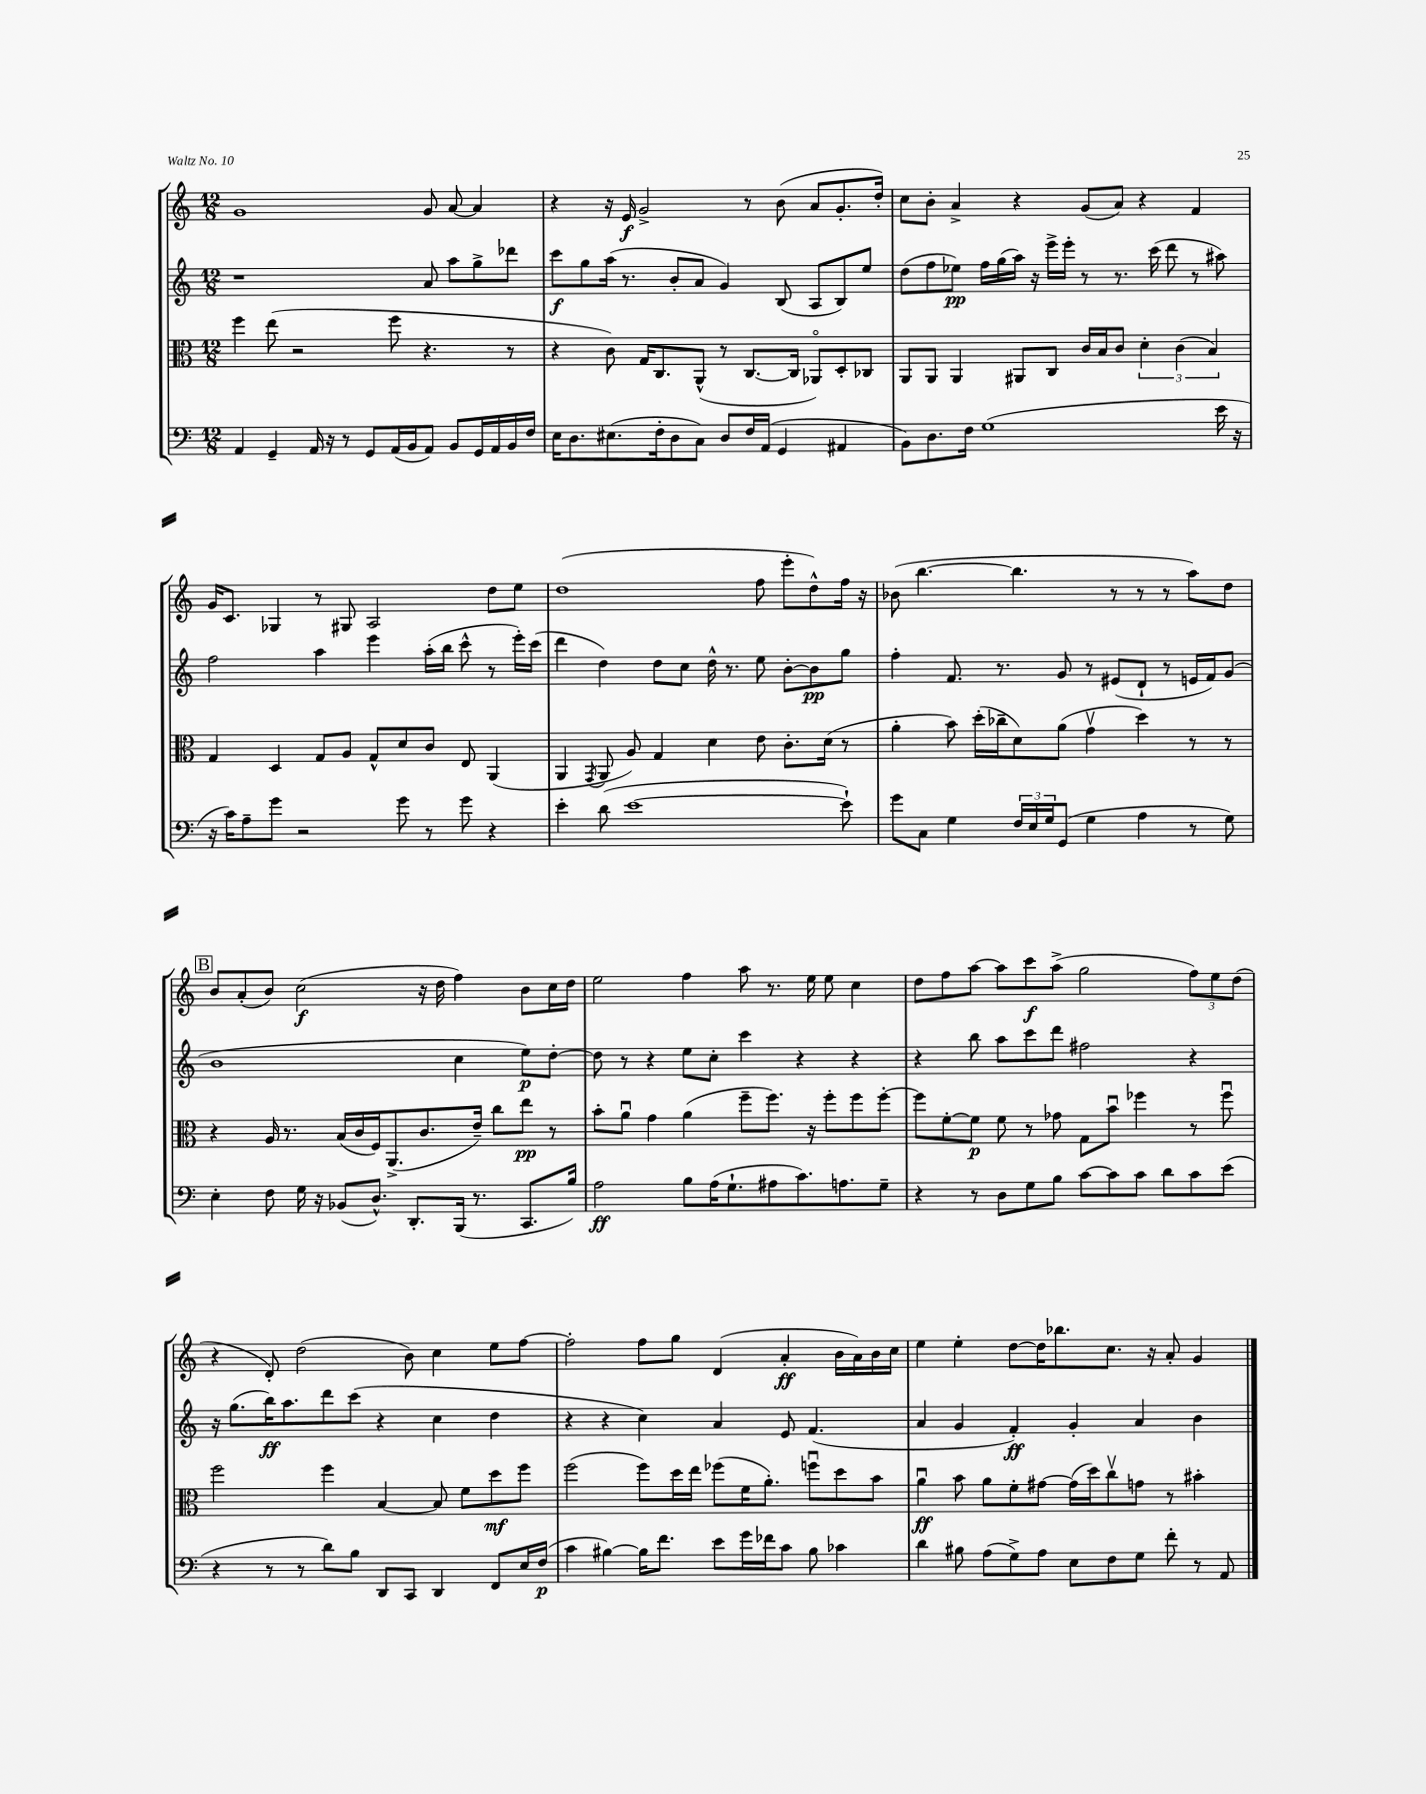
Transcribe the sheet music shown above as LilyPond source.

<<
\new StaffGroup <<
\new Staff = "s0" {
    \clef treble \key c \major \numericTimeSignature \time 12/8
    g'1 g'8 a'8~ a'4 |
    r4 r16 e'16\f g'2-> r8 b'8( a'8 g'8.-. d''16-.) |
    c''8 b'8-. a'4-> r4 g'8( a'8) r4 f'4 |
    g'16 c'8. ges4 r8 gis8 a2 d''8 e''8 |
    d''1( f''8 e'''8-. d''8-^) f''16 r16 |
    bes'8( b''4.~ b''4. r8 r8 r8 a''8) d''8 |
    \mark \markup { \box "B" } b'8 a'8-.( b'8) c''2\f( r16 d''16 f''4) b'8 c''16 d''16 |
    e''2 f''4 a''8 r8. e''16 e''8 c''4 |
    d''8 f''8 a''8~ a''8 c'''8\f a''8->( g''2 \tuplet 3/2 { f''8) e''8 d''8( } |
    r4 d'8-.) d''2( b'8) c''4 e''8 f''8~ |
    f''2-. f''8 g''8 d'4( a'4-.\ff b'16 a'16) b'16 c''16 |
    e''4 e''4-. d''8~ d''16 bes''8. c''8. r16 a'8-. g'4 \bar "|." |
}
\new Staff = "s1" {
    \clef treble \key c \major \numericTimeSignature \time 12/8
    r1 a'8 a''8 g''8-> des'''8 |
    c'''8\f g''8 a''16( r8. b'8-. a'8 g'4) b8( a8 b8) e''8 |
    d''8( f''8 ees''8\pp) f''16 g''16( a''16) r16 e'''16-> e'''16-. r8 r8. c'''16( d'''8 r8 ais''8) |
    f''2 a''4 e'''4 a''16-.( b''16 c'''8-^ r8 e'''16-.) c'''16( |
    d'''4 d''4) d''8 c''8 d''16-^ r8. e''8 b'8~-. b'8\pp g''8 |
    f''4-. f'8. r8. g'8 r8 eis'8( d'8-! r8 e'16 f'16) g'8( |
    \mark \markup { \box "B" } b'1 c''4 e''8\p) d''8~-. |
    d''8 r8 r4 e''8 c''8-. c'''4 r4 r4 |
    r4 b''8 a''8 c'''8 d'''8 fis''2 r4 |
    r16 g''8.( b''16\ff) a''8. d'''8 c'''8( r4 c''4 d''4 |
    r4 r4 c''4) a'4 e'8 f'4.( |
    a'4 g'4 f'4-.\ff) g'4-. a'4 b'4 \bar "|." |
}
\new Staff = "s2" {
    \clef alto \key c \major \numericTimeSignature \time 12/8
    f''4 e''8( r2 f''8 r4. r8 |
    r4 c'8) g16 c8. a,8-^( r8 c8.~ c16 aes,8\flageolet) d8-. ces8 |
    a,8 a,8 a,4 ais,8 c8 c'16 b16 c'8 \tuplet 3/2 { d'4-. c'4( b4) } |
    g4 d4 g8 a8 g8-^ d'8 c'8 e8 a,4( |
    a,4 \acciaccatura { g,8 } a,8 a8) g4 d'4 e'8 c'8.-. d'16( r8 |
    a'4-. b'8) d''16-.( ces''16-- d'8) a'8( g'4\upbow d''4) r8 r8 |
    \mark \markup { \box "B" } r4 a16 r8. b16( c'16 f16) a,8.->( c'8. e'16--) c''8 e''8\pp r8 |
    b'8-. a'8\downbow g'4 a'4( f''8-- f''8.) r16 f''8-. f''8 f''8~-. |
    f''8 f'8~-. f'8\p f'8 r8 ges'8 g8 b'8\downbow fes''4 r8 fes''8\downbow |
    f''2 f''4 b4~ b8 f'8 d''8\mf f''8 |
    f''2( f''8) d''16 e''16 fes''8( f'16 a'8.-.) f''8\downbow d''8 b'8 |
    a'4\downbow\ff b'8 a'8 f'8-. gis'8~ gis'16( d''16) c''8\upbow g'8 r8 bis'4-. \bar "|." |
}
\new Staff = "s3" {
    \clef bass \key c \major \numericTimeSignature \time 12/8
    a,4 g,4-- a,16 r16 r8 g,8 a,16( b,16 a,8) b,8 g,16 a,16 b,16 f16 |
    e16 d8. eis8.( f16-. d8 c8) d8 f16 a,16( g,4 ais,4 |
    b,8) d8. f16 g1( e'16 r16 |
    r16 c'16) a8-- g'8 r2 g'8 r8 g'8 r4 |
    e'4-. d'8( e'1~ e'8-!) |
    g'8 c8 g4 \tuplet 3/2 { f16 e16 g16 } g,8( g4 a4 r8 g8) |
    \mark \markup { \box "B" } e4-. f8 g16 r16 bes,8( d8.-^) d,8.-. b,,16( r8. c,8. b16) |
    a2\ff b8 a16( g8.-! ais8 c'8.) a8. g8-- |
    r4 r8 d8 g8 b8 c'8~ c'8 c'8 d'8 c'8 e'8( |
    r4 r8 r8 d'8) b8 d,8 c,8 d,4 f,8 e16 f16\p( |
    c'4 bis4~) bis16 f'8. e'8 g'16 fes'16 c'8 bis8 ces'4 |
    d'4 bis8 a8( g8->) a8 e8 f8 g8 f'8-. r8 a,8 \bar "|." |
}
>>
>>
\layout { \context { \Score \remove "Bar_number_engraver" } }
